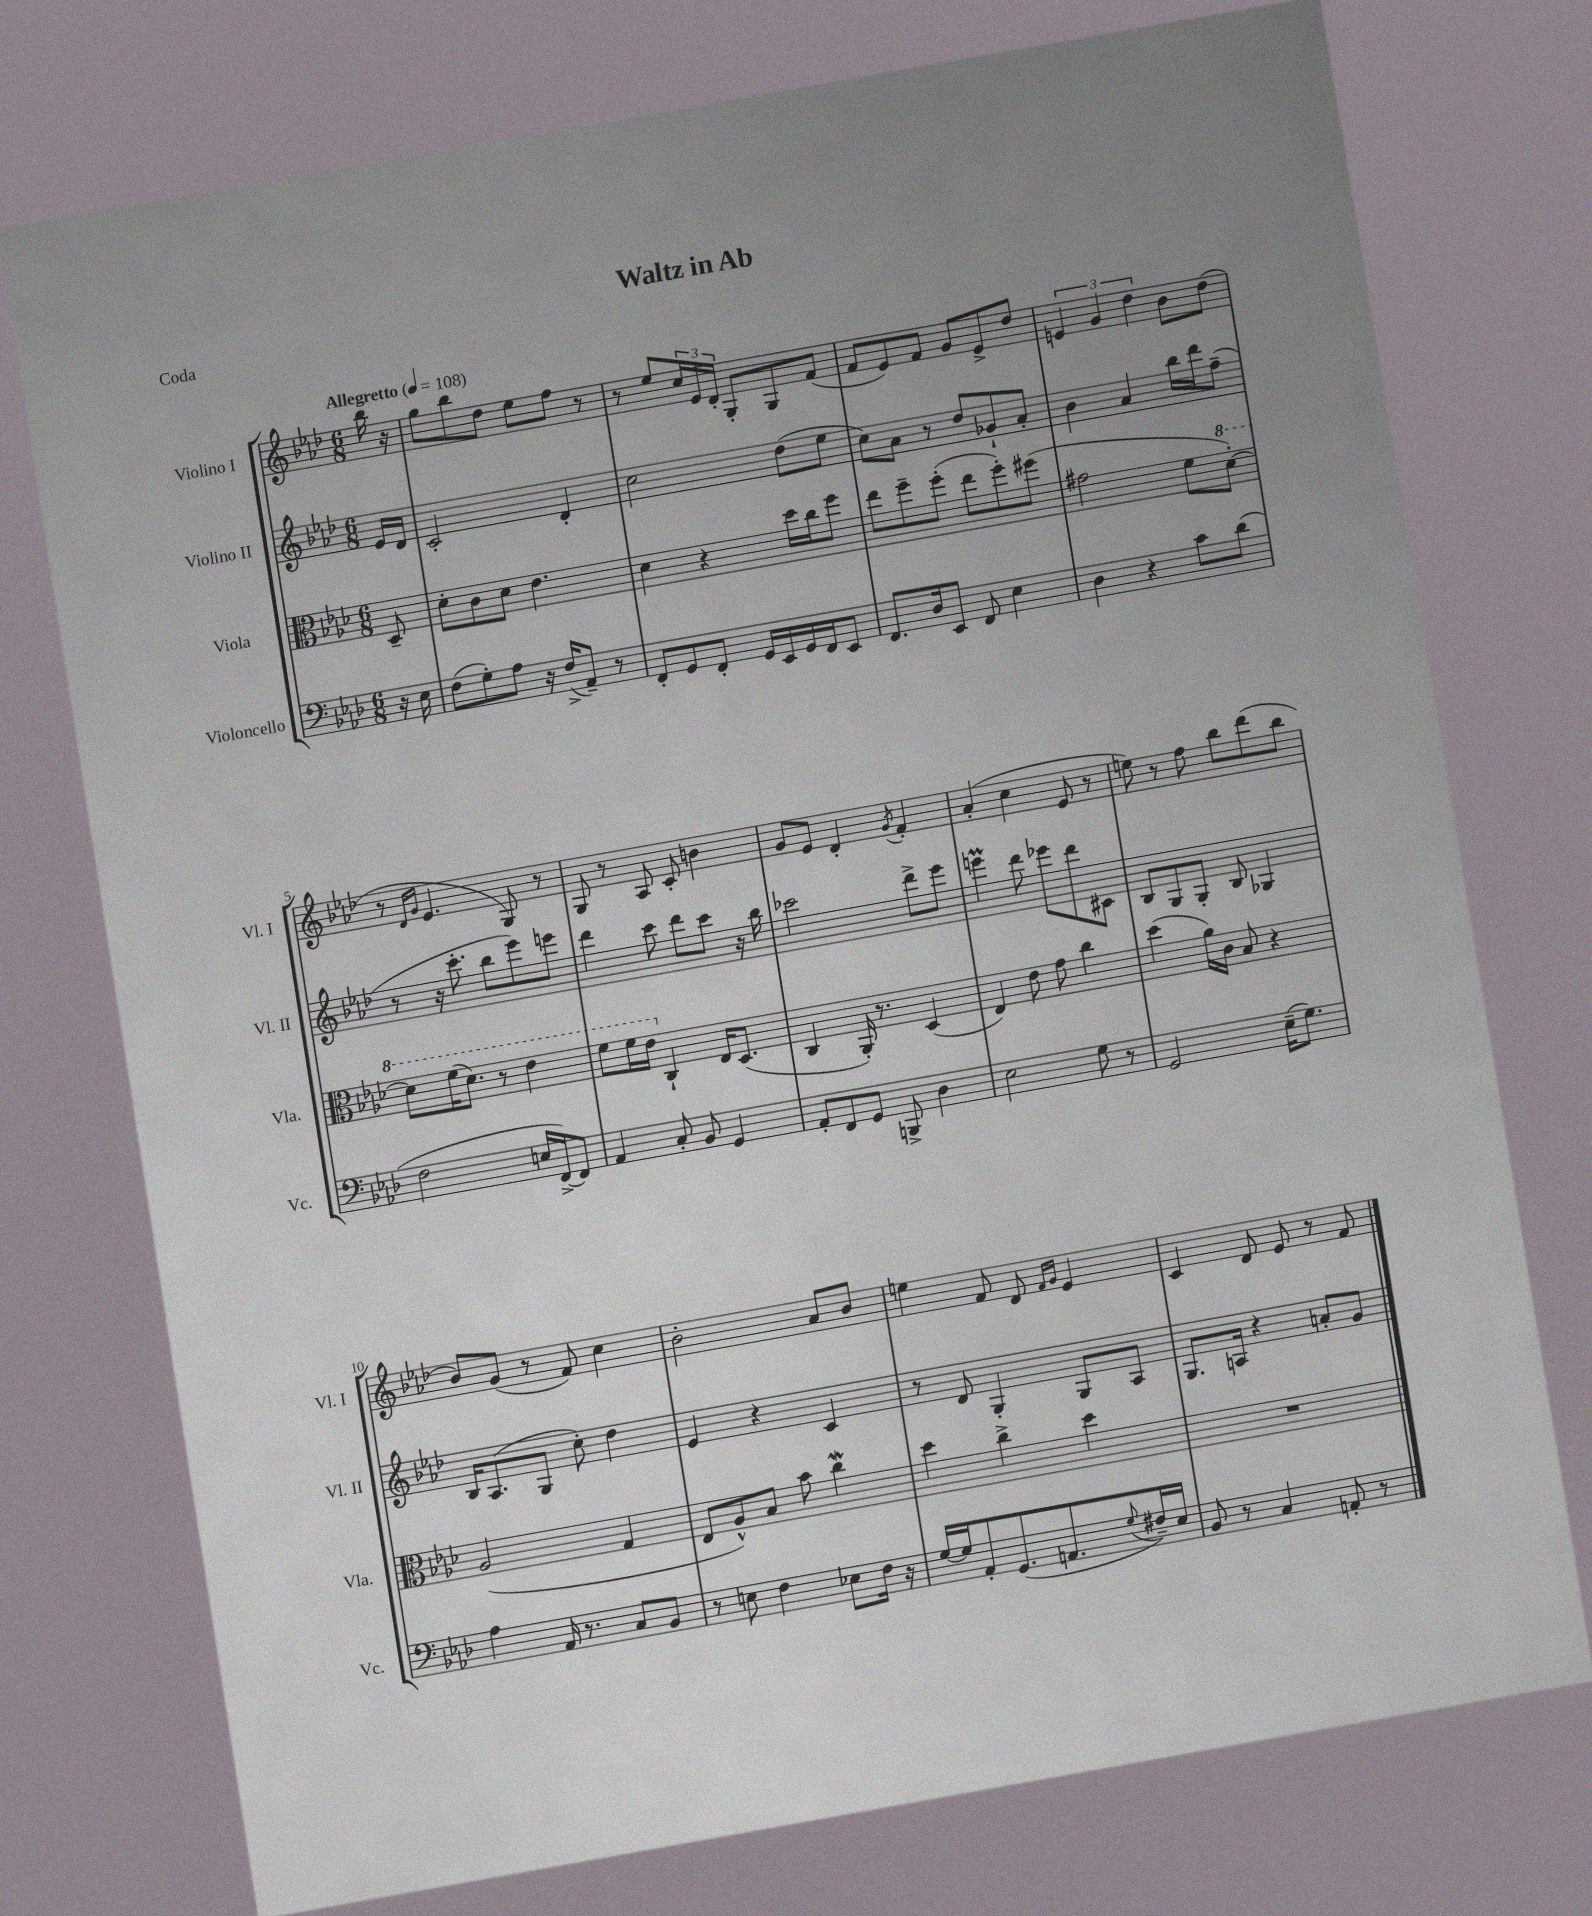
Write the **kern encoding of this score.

**kern	**kern	**kern	**kern
*part4	*part3	*part2	*part1
*staff4	*staff3	*staff2	*staff1
*I"Violoncello	*I"Viola	*I"Violino II	*I"Violino I
*I'Vc.	*I'Vla.	*I'Vl. II	*I'Vl. I
*clefF4	*clefC3	*clefG2	*clefG2
*k[b-e-a-d-]	*k[b-e-a-d-]	*k[b-e-a-d-]	*k[b-e-a-d-]
*M6/8	*M6/8	*M6/8	*M6/8
*MM108	*MM108	*MM108	*MM108
=	=	=	=
!	!	!	!LO:TX:a:B:t=Allegretto
16r	8D-~/	16e-/LL	16bb-\
16E-\	.	16d-/JJ	16r
=1	=1	=1	=1
(8F\L	8d-'\L	2c'/	8gg\L
8G'\)	8c\	.	8bb-\
8A-\J	8d-\J	.	8dd-\J
16r	4.e-\	.	8ee-\L
(16F^/KL	.	.	.
8AA-~/J)	.	4d-'/	8ff\J
8r	.	.	8r
=2	=2	=2	=2
8FF'/L	4d-\	2cc\	8r
8GG/	.	.	8ee-/L
8FF'/J	4r	.	24cc/L
.	.	.	24e-/
.	.	.	24d-'/JJ
16GG/LL	.	.	8G'/L
16EE-/	.	.	.
16GG/	16dd-\LL	(8dd-\L	8G/
16FF/J	16cc\J	.	.
8EE-/J	8ff\J	8ee-\J	(8f/J
=3	=3	=3	=3
8.FF/L	8ee-\L	8cc\L)	8f/L
.	8ff~\	8a-\J	8e-/)
16D-/k	.	.	.
8EE-/J	(8ff'\J	8r	8f/J
8FF/	8ee-\L	8dd-/L	8g/L
4E-\	8ff'\)	8g-X`/	8e-^/
.	(8ff#X\J	8a-'/J	8dd-/J
=4	=4	=4	=4
4D-\	2g#X\	4b-\	6en/
.	.	.	6g/
4r	.	4a-/	.
.	.	.	6dd-\
8c\L	8f\L	16bb-\LL	8b-\L
.	.	16ddd-\J	.
*	*8va	*	*
(8d-\J	[8dd-'\J)	(8ff~\J	(8dd-\J
!!LO:LB:g=z
=5	=5	=5	=5
2F\	8dd-\L]	8r	8r
.	.	.	16qqd-/LL
.	.	.	16qqg/JJ
.	(16ff\K	16r	4.e-/
.	8.dd-\J)	8.ccc'\	.
.	8r	8bb-\L	.
16En/LL	4ee-\	8eee-\)	8G/)
[16FF^/J)	.	.	.
8FF/J]	.	8eeen\J	8r
=6	=6	=6	=6
4AA-/	8ff\L	4ddd-\	8G/
.	16ff\L	.	8r
.	16ee-\JJ	.	.
*	*X8va	*	*
8C'/	4C`/	8ccc\	8A-/
8BB-/	.	8ddd-\L	8c'/
4GG/	16E-/KL	8ccc\J	4bn\
.	(8.D-/J	.	.
.	.	16r	.
.	.	16bb-\	.
=7	=7	=7	=7
8AA-'/L	4C/	2ccc-X\	8g/L
8FF/	.	.	8e-/J
8GG/J	16AA-'/)	.	4d-'/
.	8.r	.	.
8BBBn^/	.	.	.
.	.	.	8qg/
4D-\	(4D-/	8ddd-^\L	4f'/
.	.	8eee-\J	.
=8	=8	=8	=8
2E-\	4E-/)	4eeenm\	(4a-'/
.	8e-\	8ddd-\	4cc\
.	8g\	8eee-X\L	.
8G\	4cc\	8ddd-\	8e-/
8r	.	8c#X\J	8r
=9	=9	=9	=9
2GG/	(4dd-\	8B-/L	8een\)
.	.	8G/	8r
.	16a-\LL)	8G'/J	8ff\
.	16c\JJ	.	.
.	8B-/	8B-/	8bb-\L
(16E-~\KL	4r	4G-X/	(8ddd-\
8.G\J)	.	.	.
.	.	.	8bb-\J
!!LO:LB:g=z
=10	=10	=10	=10
4A-\	(2A-/	16B-/KL	8b-/L)
.	.	(8.A-/	.
.	.	.	(8g/J
16AA-/	.	8G/J	8r
8.r	.	.	.
.	.	8cc'\)	8f/)
8C/L	4G/	4dd-\	4cc\
8BB-/J	.	.	.
=11	=11	=11	=11
8r	8E-/L	4e-/	2b-'\
8En\	8A-^^/)	.	.
4F\	8B-/J	4r	.
.	8b-\	.	.
8E-X\L	4ccW\	4c/	8a-/L
16F\Jk	.	.	8b-/J
16r	.	.	.
=12	=12	=12	=12
[16G/LL	4dd-\	8r	4een\
16G/J]	.	.	.
8AA-'/	.	8d-/	.
(8.GG/	4cc^\	4G'/	8f/
.	.	.	8d-/
8.AAn/	.	.	.
.	.	.	16qqf/LL
.	.	.	16qqg/JJ
.	4dd-\	8G/L	4e-/
8qqG/	.	.	.
16F#X~/L)	.	8A-/J	.
16E-/JJ	.	.	.
=13	=13	=13	=13
8BB-/	2.r	8.G/L	4c/
8r	.	.	.
.	.	16An/Jk	.
4C/	.	4r	8d-/
.	.	.	8e-/
8AAn'/	.	8an'/L	8r
8r	.	8g/J	8f/
==	==	==	==
*-	*-	*-	*-
